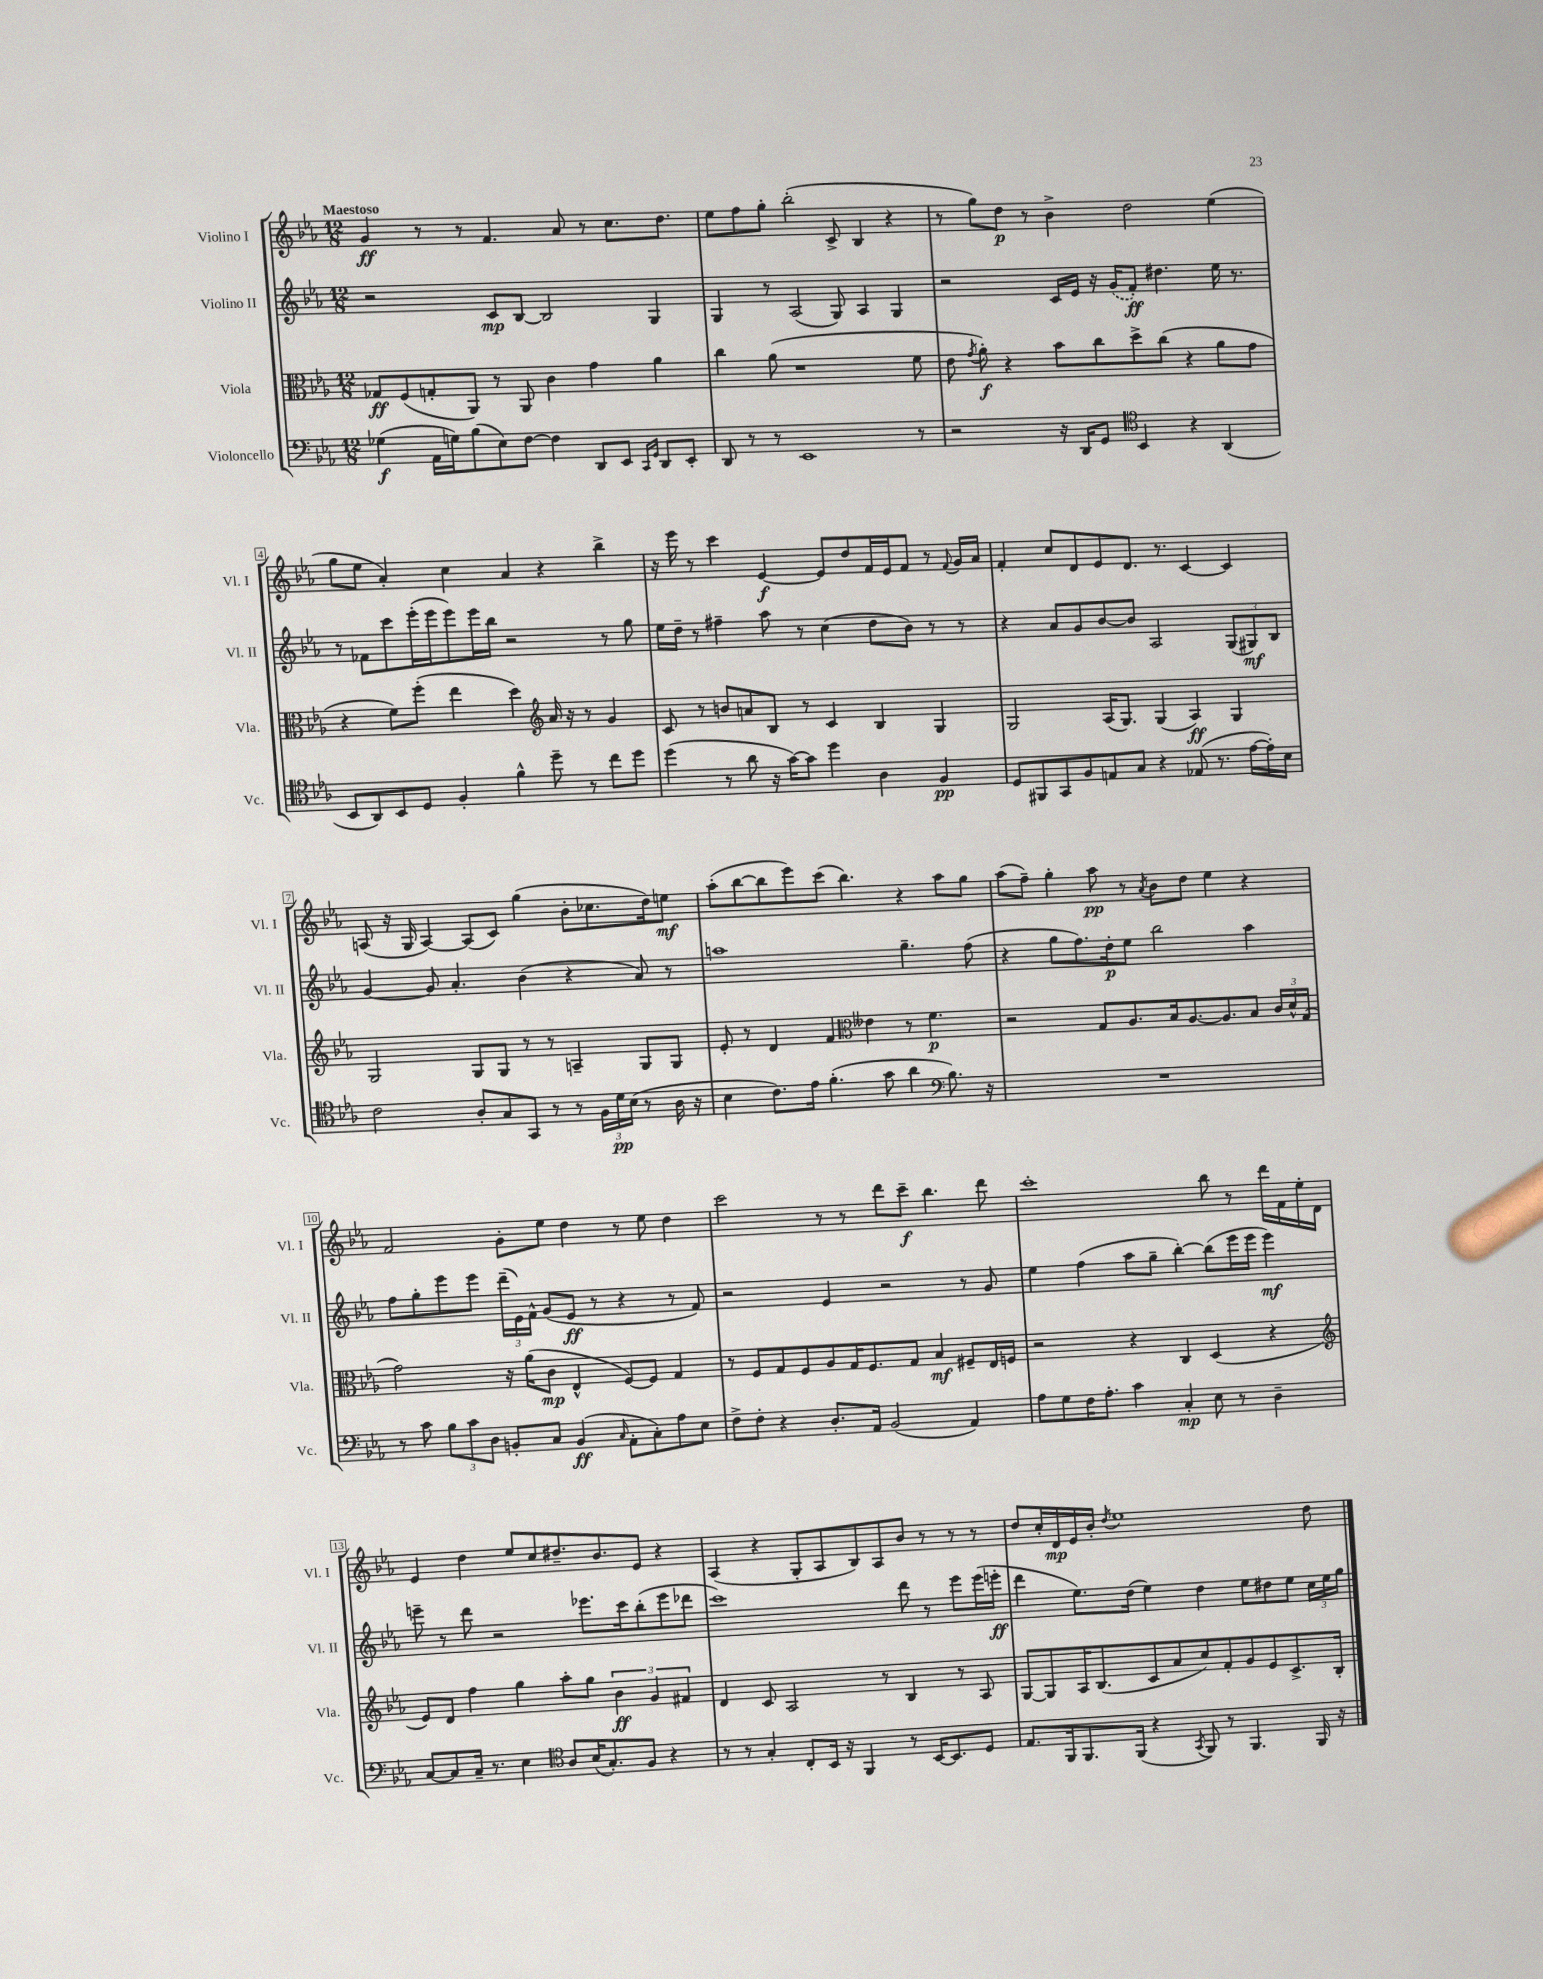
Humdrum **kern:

**kern	**kern	**kern	**kern
*staff4	*staff3	*staff2	*staff1
*clefF4	*clefC3	*clefG2	*clefG2
*k[b-e-a-]	*k[b-e-a-]	*k[b-e-a-]	*k[b-e-a-]
*M12/8	*M12/8	*M12/8	*M12/8
(4G-	8G-	2r	4g
.	(8F	.	.
16AA-	8G'	.	8r
16G)	.	.	.
(8B-	8AA-)	.	8r
8E-)	8r	8c	4.f
[8F	8AA-	[8B-	.
4F]	4c	2B-]	.
.	.	.	8a-
8DD	4g	.	8r
8EE-	.	.	8.cc
16qqCC	.	.	.
16qqGG	.	.	.
8DD	4a-	4G	.
.	.	.	8.dd
8EE-'	.	.	.
=	=	=	=
8DD	4cc	4G	8ee-
8r	.	.	8ff
8r	(8a-	8r	8gg'
1EE-	1r	(2A-	(2bb-'
.	.	8G)	8c^
.	.	4A-	4B-
.	.	4G	4r
8r	8f	.	.
=	=	=	=
2r	8e-	2r	8r
.	8qg	.	.
.	8a-')	.	8gg)
.	4r	.	8dd
.	.	.	8r
16r	8b-	16c	4b-^
16DD	.	16e-	.
8GG	8cc	16r	.
.	.	(16g	.
*clefC4	*	*	*
4BB-	8dd^	8f')	2dd
.	(8cc	4.dd#	.
4r	4r	.	.
(4AA-	8a-	16ee-	(4ee-
.	.	8.r	.
.	8g	.	.
=	=	=	=
8BB-	4r	8r	8gg
8AA-)	.	8f-	8ee-
8BB-	8f)	8ccc	4a-')
8D	(8ff'	(16eee-'	.
.	.	16eee-	.
4F'	4ee-	8eee-)	4cc
.	.	16eee-	.
.	.	16bb-	.
4f^^	4dd)	2r	4a-
*	*clefG2	*	*
8dd~	16a-	.	4r
.	16r	.	.
8r	8r	.	.
8cc	4g	8r	4bb-^
8dd	.	8gg	.
=	=	=	=
(4dd	8c	16ee-	16r
.	.	16dd~	16eee-
.	8r	8r	8r
8r	8b	4ff#~	4ccc
8a-	8a	.	.
16r	8B-	8aa-	[4e-
[16g)	.	.	.
8g]	8r	8r	.
4dd	4c	(4cc	8e-]
.	.	.	8dd
4A-	4B-	8dd	16f
.	.	.	16e-
.	.	8b-)	8f
4F	4G	8r	8r
.	.	.	8qqf
.	.	8r	16g
.	.	.	16a-
=	=	=	=
8D	2G	4r	4f'
8FF#	.	.	.
8GG	.	8a-	8cc
8F	.	8g	8d
8E	(16A-	[8b-	8e-
.	8.G)	.	.
8G	.	8b-]	8.d
4r	(4G	2A-	.
.	.	.	8.r
(8E-	4A-)	.	[4c
8.r	.	.	.
.	4G	(12G	4c]
[16e-	.	.	.
.	.	12G#)	.
16e-'])	.	.	.
.	.	12B-	.
16B-	.	.	.
=	=	=	=
2c	2G	[4g	(8A
.	.	.	16r
.	.	.	16G
.	.	8g]	[4A)
.	.	4.a-'	.
8A-'	8G	.	(8A]
8G	8G	.	8c)
8GG	8r	(4b-	(4gg
8r	8r	.	.
8r	4A~	4r	8b-'
24F	.	.	8.cc-
24d	.	.	.
(24B-	.	.	.
8r	8G	8a-)	.
.	.	.	16dd)
16A-	8G	8r	8ee
16r	.	.	.
=	=	=	=
4B-	8e-'	1aa	(8aa-'
.	8r	.	[8bb-
8.c)	4d	.	8bb-]
.	.	.	8eee-)
16e-	.	.	.
(4.f'	4f	.	(8ccc
.	.	.	4.bb-)
*	*clefC3	*	*
.	4e--	.	.
8g	.	.	.
4a-	8r	4.gg~	4r
.	4.f	.	.
*clefF4	*	*	*
8.B-)	.	.	8aa-
.	.	(8ff	8gg
16r	.	.	.
=	=	=	=
1.r	2r	4r	(8aa-
.	.	.	8ff~)
.	.	8gg	4gg'
.	.	8.ff)	.
.	8G	.	8aa-
.	.	16dd'	.
.	8.A-	8ee-	8r
.	.	.	8qa-
.	.	2bb-	8b-
.	16B-	.	.
.	[8.A-	.	8dd
.	.	.	4ee-
.	8.A-]	.	.
.	8B-	4aa-	4r
.	24c	.	.
.	24d^^	.	.
.	(24G	.	.
=	=	=	=
8r	2g)	8ff	2f
8c	.	8gg'	.
12B-	.	8eee-	.
12c	.	.	.
.	.	8eee-	.
12D	.	.	.
8BB'	16r	(24ddd~	8g'
.	.	24e-)	.
.	(16a-	.	.
.	.	24f^^	.
8C	8c	(8g	8ee-
(4BB	4E-^^	8e-	4dd
.	.	8r	.
16qqC	.	.	.
8AA-'	[8F)	4r	8r
8C')	8F]	.	8ee-
8A-	4G	8r	4dd
8E-	.	8f)	.
=	=	=	=
8F^	8r	2r	2ccc
8F'	8F	.	.
4r	8G	.	.
.	8F	.	.
8.D'	8A-	4e-	8r
.	16G	.	8r
16AA-	8.F	.	.
(2BB-	.	2r	8ddd
.	8G	.	8ccc~
.	4B-	.	4.bb-
4AA-)	8F#~	8r	.
.	16E-	8g	8ddd
.	16F	.	.
=	=	=	=
8A-	2r	4ee-	1ccc'
8G	.	.	.
16F	.	(4ff	.
8.A-'	.	.	.
4c	4r	8aa-	.
.	.	8gg~	.
4C'	4C	[4bb-')	.
8E-	(4D	(8bb-]	8bb-
8r	.	16eee-	8r
.	.	16eee-	.
4D~	4r	4eee-)	16ddd
.	.	.	16f
.	.	.	16ee-'
.	.	.	16d
=	=	=	=
*	*clefG2	*	*
[8C	8e-)	8eee~	4e-
8C]	8d	8r	.
16C~	4ff	8ddd	4dd
8.r	.	.	.
.	.	2r	.
4E-	4gg	.	8ee-
.	.	.	8cc
*clefC4	*	*	*
8A-	8aa-'	.	8.dd#~
(16B-	8gg	8.eee-	.
8.G')	.	.	8.b-
.	6b-	.	.
.	.	16ccc	.
8F	.	(8bb-'	8e-
.	6g	.	.
4r	.	8eee-	4r
.	6f#	.	.
.	.	8ddd-	.
=	=	=	=
8r	4d	1ccc)	(4A-
8r	.	.	.
4G'	8c	.	4r
.	2A-	.	.
8C'	.	.	8G'
16BB-	.	.	8A-
16r	.	.	.
4FF	.	.	8B-)
.	8r	.	8A-
8r	4B-	8ddd	8b-
[16BB-	.	8r	8r
8.BB-]	.	.	.
.	8r	8eee-	8r
8D	8A-	(16eee-	8r
.	.	16eee'	.
=	=	=	=
8.E-	[8G	4ddd	8dd
.	8G]	.	16cc'
16FF	.	.	16d
8.FF	16A-	8.ee-)	16e-
.	(8.B-	.	16b-'
.	.	.	8qdd
.	.	.	1ee-
(16FF	.	(16dd	.
4r	8c	4ee-)	.
.	8a-	.	.
8qGG	.	.	.
8FF)	8cc)	4dd	.
8r	8f'	.	.
4.FF	8g	8ee-	.
.	8e-	8dd#	.
.	8.c^	8ee-	.
16FF	.	24cc	8dd
.	.	24ee-	.
16r	16B-'	.	.
.	.	24gg	.
==	==	==	==
*-	*-	*-	*-
